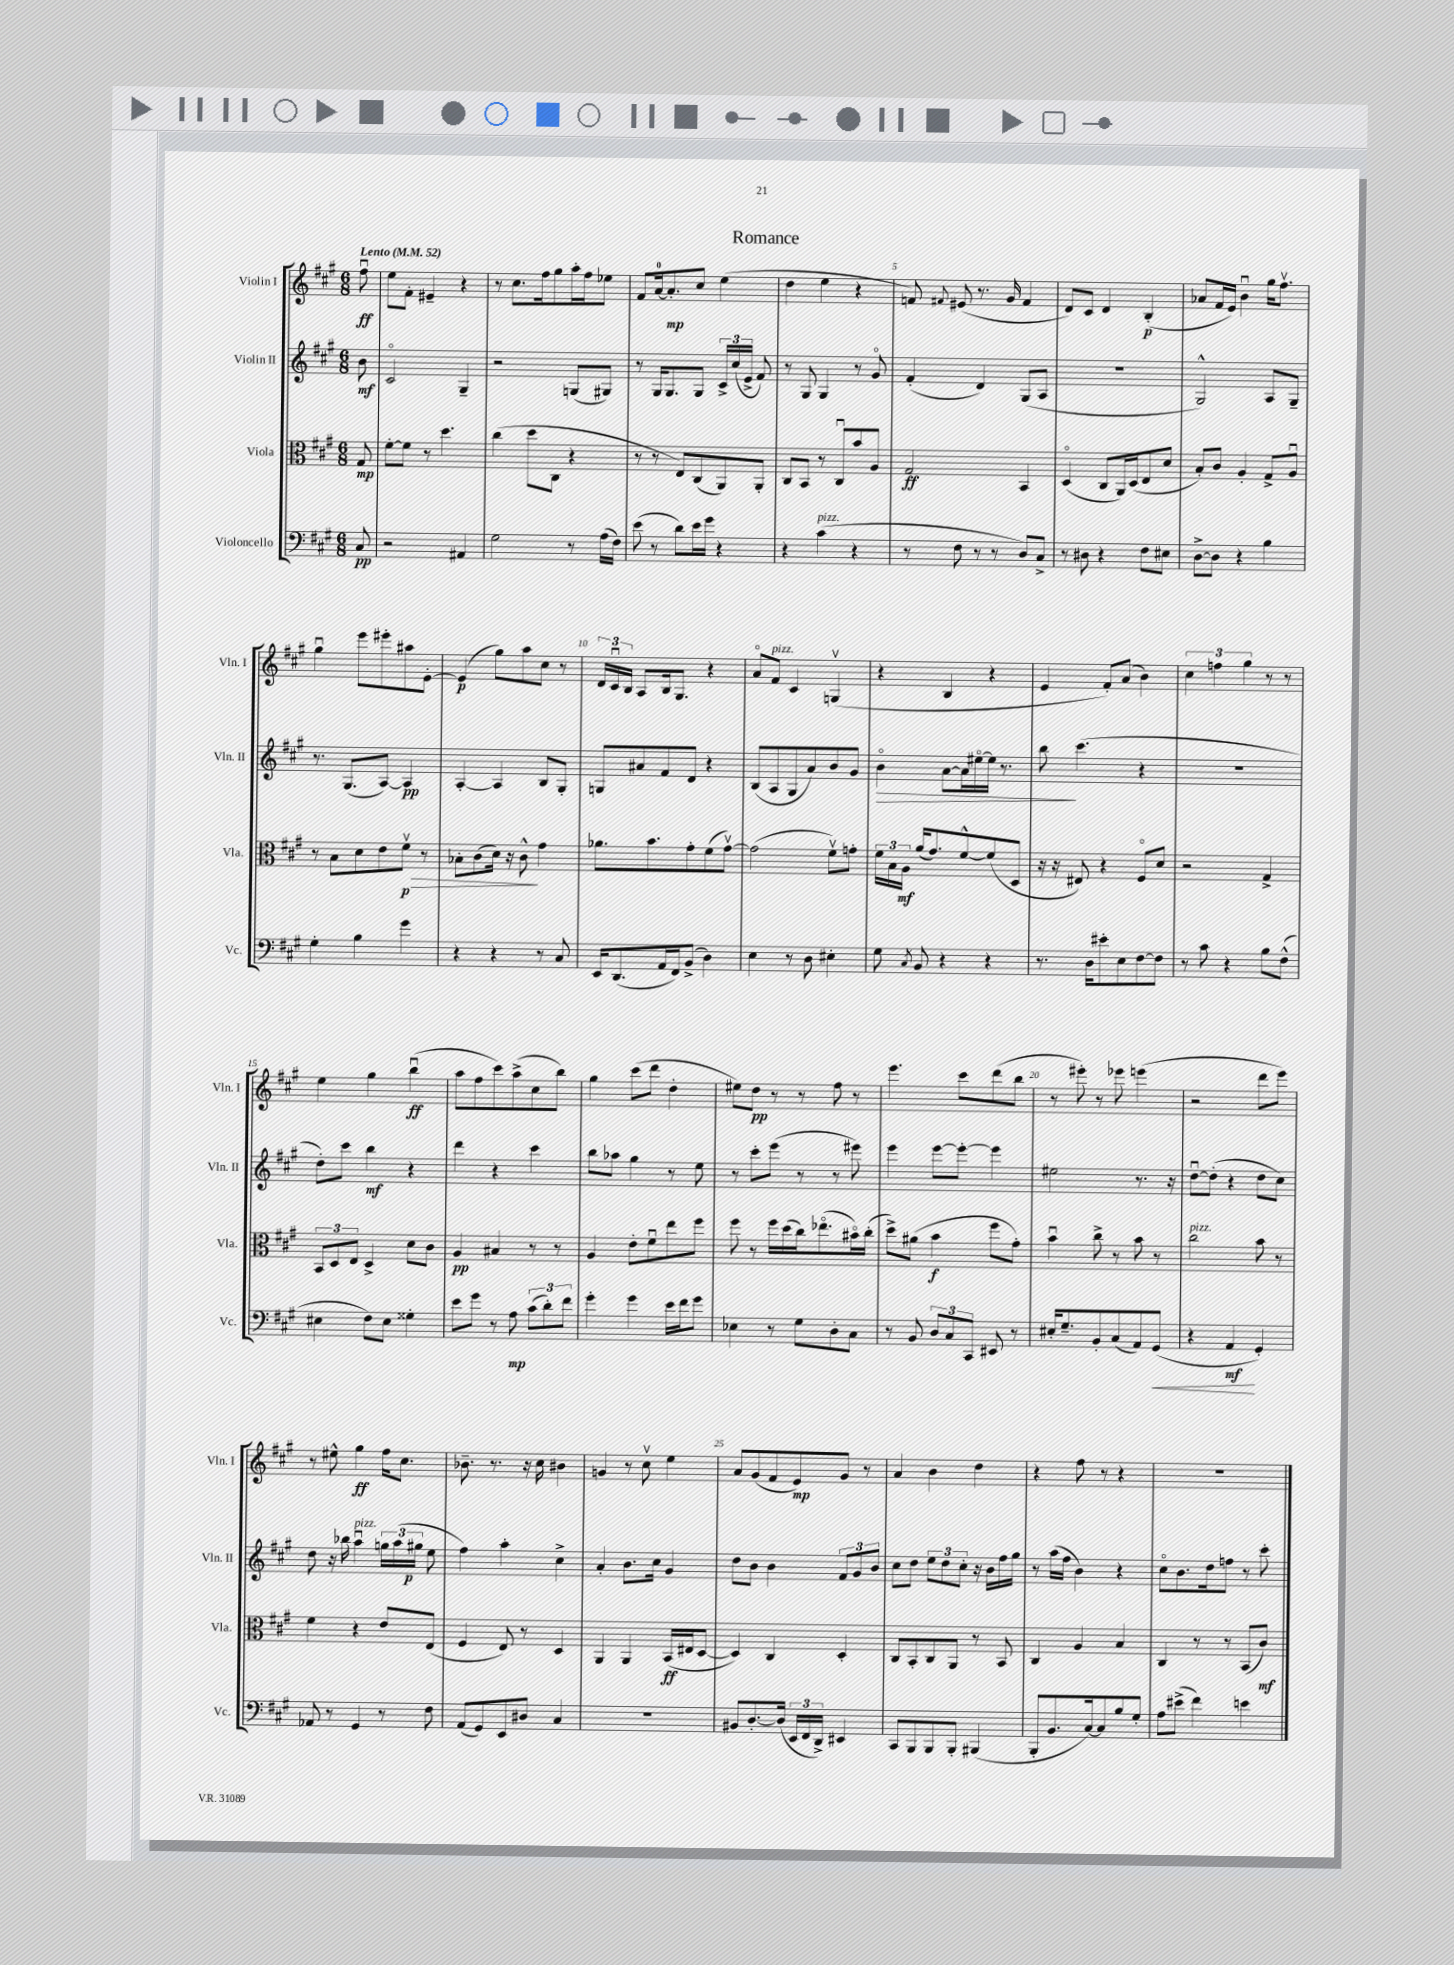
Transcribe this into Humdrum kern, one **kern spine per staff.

**kern	**kern	**kern	**kern
*staff4	*staff3	*staff2	*staff1
*clefF4	*clefC3	*clefG2	*clefG2
*k[f#c#g#]	*k[f#c#g#]	*k[f#c#g#]	*k[f#c#g#]
*M6/8	*M6/8	*M6/8	*M6/8
*MM52	*MM52	*MM52	*MM52
8C#/	8G#/	8b\	8ff#u\
=	=	=	=
2r	[8f#'\L	2c#o/	8ee\L
.	8f#\]J	.	8f#'\J
.	8r	.	4e#~/
.	4.dd\	.	.
4AA#/	.	4G#~/	4r
=	=	=	=
2G#\	(4cc#\	2r	8r
.	.	.	8.cc#\L
.	8dd\L	.	.
.	.	.	16ff#\k
.	8C#\J	.	8gg#\
8r	4r	(8G/L	16aa'\L
.	.	.	16ff#\J
(16A\LL	.	8G#/J)	8ee-\J
16F#\JJ)	.	.	.
=	=	=	=
(8e\	8r	8r	8f#/L
8r	8r	16G#/LK	[16a/k
.	.	8.G#/	8.a'/]
8d\L)	8E/L)	.	.
16e\L	(8C#/	8G#/J	8cc#/J
16g#\JJ	.	.	.
4r	8AA/)	24c#^/LL	(4ee\
.	.	(24cc#/	.
.	.	24e^/JJ	.
.	8AA'/J	8f#/)	.
=	=	=	=
4r	8C#/L	8r	4dd\
.	8BB/J	8G#/	.
(4c#\	8r	4G#/	4ee\
.	8C#u/L	.	.
4r	8b/	8r	4r
.	8A/J	8g#o/	.
=	=	=	=
8r	2G#/	(4f#'/	8f/)
.	.	.	8qqf#/
8F#\	.	.	(8e#/
8r	.	4d/)	8.r
8r	.	.	.
.	.	.	16g#/
8D/L)	4BB/	(8G#/L	4f#/
8C#^/J	.	8A/J	.
=	=	=	=
8r	(4Do/	2.r	8d/L)
8D#\	.	.	8c#/J
4r	8C#/L	.	4d/
.	16AA/L)	.	.
.	(16D/J	.	.
8F#\L	8E/	.	(4B'/
8E#\J	8d/J	.	.
=	=	=	=
[8D^\L	8B'/L)	2G#^^/)	8a-/L
8D\]J	8c#/J	.	16f#/L
.	.	.	16e/JJ)
4r	4A'/	.	4bu\
4B\	8G#^/L	8A/L	16gg#\LK
.	.	.	8.ff#v\J
.	8Au/J	8G#~/J	.
=	=	=	=
4G#'\	8r	8.r	4gg#u\
.	8B\L	.	.
.	.	(8.G#/L	.
4B\	8d\	.	8eee\L
.	8e\	[8A/J)	8eee#'\
4g#\	8f#v\J	4A/]	8aa#\
.	8r	.	[8e'\J
=	=	=	=
4r	8B-'\L	[4A'/	(4e/]
.	(8c#\	.	.
4r	16d\Jk)	4A/]	8gg#\L)
.	16r	.	.
.	8c#^^\	.	8aa\
8r	4g#\	8B/L	8cc#\J
8C#/	.	8G#'/J	8r
=	=	=	=
16EE/LK	8.a-\L	8G/L	24d/LL
.	.	.	24c#u/
(8.DD/	.	.	.
.	.	.	24B/JJ
.	.	8a#/	8A/L
.	8.b\	.	.
16AA/L	.	8f#/	16B/k
16FF#/J)	.	.	8.G#/J
(8BB^/J	8g#'\	8d/J	.
4D\)	(8f#\	4r	4r
.	[8g#v\J)	.	.
=	=	=	=
4E\	(2g#\]	(8B/L	8ao/L
.	.	8A/	8f#/J
8r	.	8G#/	4c#/
8D\	.	8a/)	.
4E#'\	8f#v\L)	8b/	(4Gv/
.	8g'\J	8g#/J	.
=	=	=	=
8G#\	24f#\LL	4bo\	4r
.	24B\	.	.
.	24A\JJ	.	.
8qC#/	.	.	.
8BB/	(16a/LK	.	.
.	8.g#/)	.	.
4r	.	[8a\L	4B/
.	[8f#^^/	16a\]L	.
.	.	[16ee#o\	.
4r	(8f#/]	16ee#\]JJ	4r
.	.	8.r	.
.	8D/J	.	.
=	=	=	=
8.r	16r	8bb\	4e/
.	16r	.	.
.	8E#/)	(4.ccc#\	.
16D\LK	.	.	.
8e#'\	4r	.	8f#'/L)
8E\	.	.	(8a/J
[8F#\	8F#o/L	4r	4b\)
8F#\]J	8d/J	.	.
=	=	=	=
8r	2r	2.r	6cc#\
8c#\	.	.	.
.	.	.	6ff\
4r	.	.	.
.	.	.	6gg#\
8B\L	4G#^/	.	8r
(8F#^^\J	.	.	8r
=	=	=	=
4E#\	12BB/L	8dd'\L)	4ee\
.	12D/	.	.
.	.	8ccc#\J	.
.	12E/J	.	.
8F#\L)	4D^/	4bb\	4gg#\
8E#\J	.	.	.
4G##'\	8d\L	4r	(4bbu\
.	8c#\J	.	.
=	=	=	=
8e\L	4A/	4ddd\	8aa\L
8g#\J	.	.	8ff#\
8r	4B#/	4r	8ccc#\)
8A\	.	.	(8aa^\
(12c#\L	8r	4ccc#\	8cc#\
12d'\)	.	.	.
.	8r	.	8bb\J)
12f#\J	.	.	.
=	=	=	=
4g#'\	4A/	8bb\L	4gg#\
.	.	8aa-\J	.
4g#\	8e'\L	4gg#\	(8ccc#\L
.	8f#u\	.	8ddd\J
16e\LL	8ee\	8r	4dd'\
16f#\J	.	.	.
8g#\J	8ff#\J	8ee\	.
=	=	=	=
4E-\	8ff#\	8r	8ee#\L)
.	8r	8ccc#'\L	8dd\J
8r	16ff#\LL	(8eee\J	8r
.	(16dd\	.	.
8G#\L	16cc#\J)	8r	8r
.	(8.ee-o\	.	.
8D'\	.	8r	8ff#\
8C#\J	16b#o\L)	8eee#\)	8r
.	(16cc#'\JJ	.	.
=	=	=	=
8r	8dd^\L)	4eee\	4.eee\
8BB/	(8a#\J	.	.
12D/L	4b\	[8eee\L	.
12C#/	.	.	.
.	.	8eee'\_J	8ccc#\L
12CC#/J	.	.	.
8EE#/	8ff#\L	4eee\]	(8ddd\
8r	8g#'\J)	.	8bb\J
=	=	=	=
16E#'/LK	4bu\	2ee#\	8r
8.G#~/	.	.	.
.	.	.	8eee#'\)
8BB'/	8cc#^\	.	8r
(8C#/	8r	.	8eee-\
8AA/)	8b\	8.r	(4eee\
(8GG#/J	8r	.	.
.	.	16r	.
=	=	=	=
4r	2cc#\	[8ddu\L	2r
.	.	(8dd'\]J	.
4AA/	.	4r	.
4GG#'/)	8b\	8dd\L	8ddd\L
.	8r	8cc#\J)	8eee\J)
=	=	=	=
8AA-/	4f#\	8dd\	8r
8r	.	16r	8ee#^^\
.	.	16bb-\	.
4GG#/	4r	4aau\	4gg#\
8r	8e/L	24gg\LL	16ff#\LK
.	.	(24aa\	.
.	.	.	8.cc#\J
.	.	24gg#\JJ	.
8F#\	(8E/J	8ee\	.
=	=	=	=
(8AA/L	4F#/	4ff#\)	8.b-~\
8GG#/)	.	.	.
.	.	.	8.r
8EE/	8E/)	4aa'\	.
8D#/J	8r	.	16r
.	.	.	16cc#\
4C#/	4D/	4cc#^\	4b#\
=	=	=	=
2.r	4AA/	4a'/	4g/
.	4AA/	8.b\L	8r
.	.	.	8cc#v\
.	.	16cc#\Jk	.
.	(16BB/LL	4g#/	4ee\
.	16E#/J	.	.
.	[8D/J	.	.
=	=	=	=
8BB#/L	4D/])	8dd\L	8a/L
[8.D'/	.	8b\J	(8g#/
.	4C#/	4b\	8f#/
(16D/]Jk	.	.	.
24EE/LL	.	.	8e/)
24FF#/	.	.	.
24DD^/JJ)	.	.	.
4EE#/	4D'/	12f#/L	8g#/J
.	.	12g#/	.
.	.	.	8r
.	.	12b/J	.
=	=	=	=
8CC#/L	8C#/L	8cc#\L	4a/
8BBB/	8BB'/	8dd\J	.
8BBB/	8C#/	12ee\L	4b\
.	.	12dd\	.
8BBB'/J	8AA/J	.	.
.	.	12cc#'\J	.
(4BBB#/	8r	16r	4dd\
.	.	16b\LL	.
.	8BB/	16ff#\	.
.	.	16gg#\JJ	.
=	=	=	=
8BBB'/L	4C#/	8r	4r
8.BB/	.	(16aa\LL	.
.	.	16ff#\JJ	.
.	4A/	4b\)	8ff#\
[16C#/k)	.	.	.
8C#/]	.	.	8r
8B/	4B/	4r	4r
8G#'/J	.	.	.
=	=	=	=
8A\L	4C#/	8cc#o\L	2.r
(8e#^\J	.	8.b\	.
4f#\)	8r	.	.
.	.	16dd\k	.
.	8r	8ff\J	.
4e\	(8BB/L	8r	.
.	8c#/J)	8ccc#'\	.
==	==	==	==
*-	*-	*-	*-
